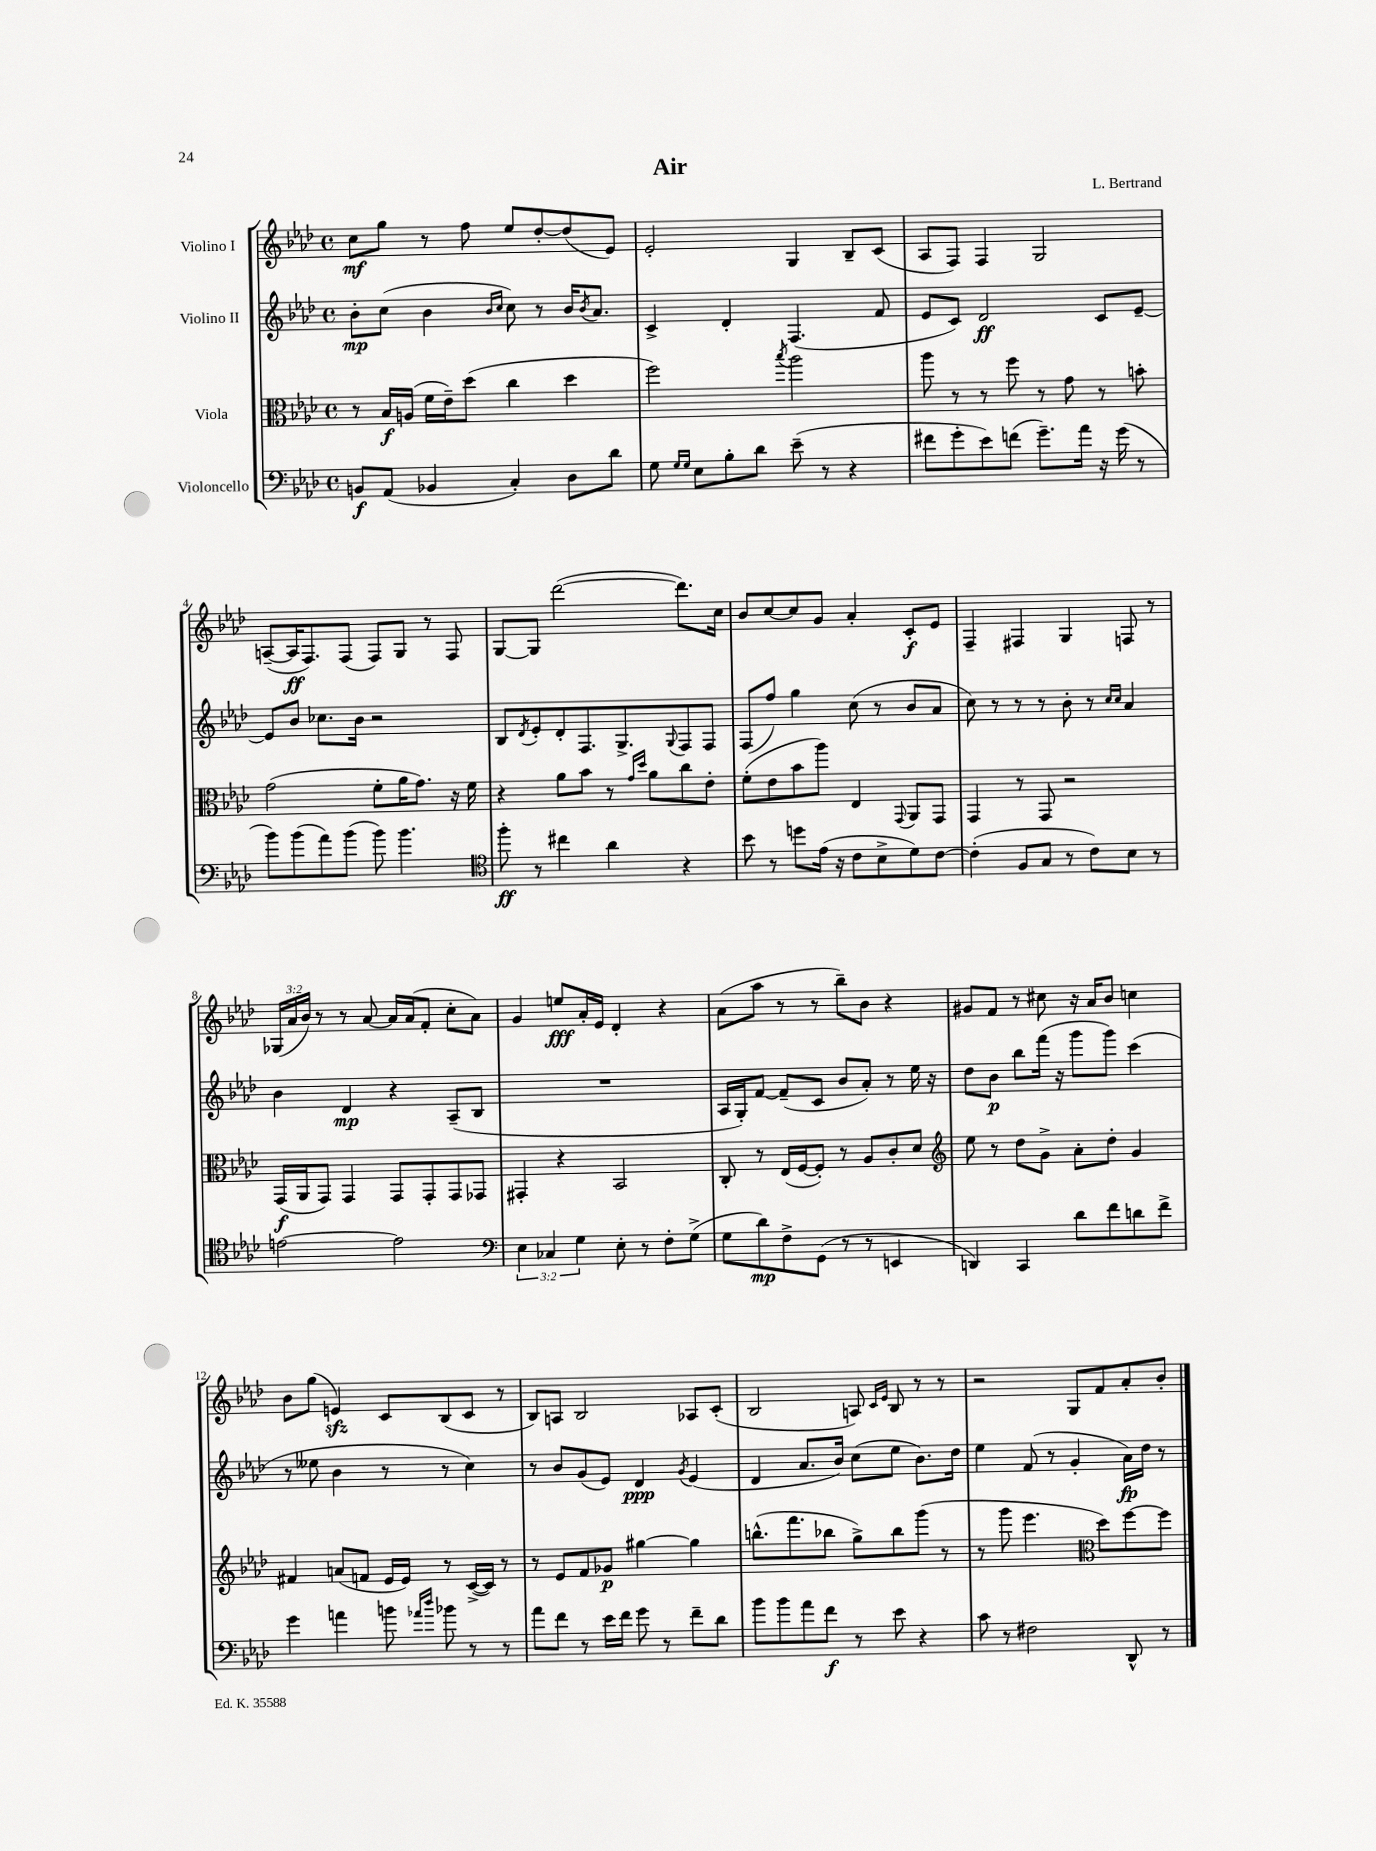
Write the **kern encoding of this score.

**kern	**dynam	**kern	**dynam	**kern	**dynam	**kern	**dynam
*part4	*part4	*part3	*part3	*part2	*part2	*part1	*part1
*staff4	*staff4	*staff3	*staff3	*staff2	*staff2	*staff1	*staff1
*I"Violoncello	*	*I"Viola	*	*I"Violino II	*	*I"Violino I	*
*clefF4	*	*clefC3	*	*clefG2	*	*clefG2	*
*k[b-e-a-d-]	*	*k[b-e-a-d-]	*	*k[b-e-a-d-]	*	*k[b-e-a-d-]	*
*M4/4	*	*M4/4	*	*M4/4	*	*M4/4	*
*met(c)	*	*met(c)	*	*met(c)	*	*met(c)	*
=1	=1	=1	=1	=1	=1	=1	=1
8BBn/L	f	8r	.	8b-'\L	mp	8cc\L	mf
(8AA-/J	.	16B-/LL	f	(8cc\J	.	8gg\J	.
.	.	(16An/JJ	.	.	.	.	.
4BB-X/	.	16f\LL	.	4b-\	.	8r	.
.	.	16e-~\J)	.	.	.	.	.
.	.	(8dd-\J	.	.	.	8ff\	.
.	.	.	.	16qqb-/LL	.	.	.
.	.	.	.	16qqcc/JJ	.	.	.
4C'/)	.	4cc\	.	8cc\)	.	8ee-/L	.
.	.	.	.	8r	.	[8dd-'/	.
8D-\L	.	4dd-\	.	16b-/KL	.	(8dd-/]	.
.	.	.	.	8qb-/	.	.	.
.	.	.	.	8.a-/J	.	.	.
8d-\J	.	.	.	.	.	8e-/J)	.
=2	=2	=2	=2	=2	=2	=2	=2
8G\	.	2ff\)	.	4c^/	.	2e-'/	.
16qqG/LL	.	.	.	.	.	.	.
16qqG/JJ	.	.	.	.	.	.	.
8E-\L	.	.	.	.	.	.	.
8B-'\	.	.	.	4d-'/	.	.	.
8d-\J	.	.	.	.	.	.	.
.	.	8qbb-/	.	.	.	.	.
(8e-~\	.	2aa-\	.	(4.F/	.	4G/	.
8r	.	.	.	.	.	.	.
4r	.	.	.	.	.	8B-~/L	.
.	.	.	.	8f/	.	(8c/J	.
=3	=3	=3	=3	=3	=3	=3	=3
8f#X\L	.	8aa-\	.	8e-/L	.	8A-/L	.
8g'\	.	8r	.	8c/J)	.	8F/J)	.
8e-\)	.	8r	.	2d-/	ff	4F/	.
(8fn\J	.	8ff\	.	.	.	.	.
8.g~\L)	.	8r	.	.	.	2G/	.
.	.	8g\	.	.	.	.	.
16a-\Jk	.	.	.	.	.	.	.
16r	.	8r	.	8c/L	.	.	.
(16g\	.	.	.	.	.	.	.
8r	.	8bn'\	.	[8e-~/J	.	.	.
!!LO:LB:g=z
=4	=4	=4	=4	=4	=4	=4	=4
8b-\L)	.	(2g\	.	8e-/L]	.	([8An~/L	.
(8b-\	.	.	.	8b-/J	.	16A/K]	ff
.	.	.	.	.	.	8.F/)	.
8a-\)	.	.	.	8.cc-X\L	.	.	.
(8b-\J	.	.	.	.	.	(8F/J	.
.	.	.	.	16b-\Jk	.	.	.
8b-\)	.	8f'\L	.	2r	.	8F/L)	.
4.b-\	.	16a-\K	.	.	.	8G/J	.
.	.	8.g\J)	.	.	.	.	.
.	.	.	.	.	.	8r	.
.	.	16r	.	.	.	8F/	.
.	.	16f\	.	.	.	.	.
=5	=5	=5	=5	=5	=5	=5	=5
*clefC4	*	*	*	*	*	*	*
8ff'\	ff	4r	.	8B-/L	.	[8G/L	.
.	.	.	.	8qd-/	.	.	.
8r	.	.	.	8e-'/	.	8G/J]	.
4cc#X\	.	8a-\L	.	8d-'/	.	([2ddd-\	.
.	.	8b-\J	.	8.F/	.	.	.
4a-\	.	8r	.	.	.	.	.
.	.	.	.	8.G^/	.	.	.
.	.	16qqg/LL	.	.	.	.	.
.	.	16qqdd-/JJ	.	.	.	.	.
.	.	8a-\L	.	.	.	.	.
.	.	.	.	8qqG/	.	.	.
4r	.	8cc\	.	8F/	.	8.ddd-\L])	.
.	.	8e-'\J	.	8F/J	.	.	.
.	.	.	.	.	.	16cc\Jk	.
=6	=6	=6	=6	=6	=6	=6	=6
8b-\	.	(8f'\L	.	(8F/L	.	8b-/L	.
8r	.	8e-\	.	8ff/J)	.	[8cc/	.
8ddn\L	.	8b-\	.	4gg\	.	8cc/]	.
(16e-\Jk	.	8aa-\J)	.	.	.	8g/J	.
16r	.	.	.	.	.	.	.
8c\L	.	4E-/	.	(8cc\	.	4a-'/	.
8B-^\	.	.	.	8r	.	.	.
.	.	8qqGG/	.	.	.	.	.
8d-\)	.	8AA-/L	.	8b-/L	.	8c'/L	f
[8c\J	.	8GG/J	.	8a-/J	.	8e-/J	.
=7	=7	=7	=7	=7	=7	=7	=7
(4c'\]	.	4GG/	.	8cc\)	.	4F~/	.
.	.	.	.	8r	.	.	.
8F/L	.	8r	.	8r	.	4F#X/	.
8G/J	.	8GG/	.	8r	.	.	.
8r	.	2r	.	8b-'\	.	4G/	.
8c\L)	.	.	.	8r	.	.	.
.	.	.	.	16qqcc/LL	.	.	.
.	.	.	.	16qqcc/JJ	.	.	.
8B-\J	.	.	.	4a-/	.	8Fn/	.
8r	.	.	.	.	.	8r	.
!!LO:LB:g=z
=8	=8	=8	=8	=8	=8	=8	=8
[2en\	.	(16GG/LL	f	4b-\	.	(24G-X/LL	.
.	.	.	.	.	.	24a-/	.
.	.	16AA-/J	.	.	.	.	.
.	.	.	.	.	.	24b-/JJ)	.
.	.	8GG/J)	.	.	.	8r	.
.	.	4GG/	.	4d-/	mp	8r	.
.	.	.	.	.	.	[8a-/	.
2e\]	.	8GG/L	.	4r	.	16a-/LL]	.
.	.	.	.	.	.	(16a-/J	.
.	.	8GG'/	.	.	.	8f'/J	.
.	.	8GG/	.	(8A-~/L	.	8cc'\L	.
.	.	8GG-X/J	.	8B-/J	.	8a-\J)	.
=9	=9	=9	=9	=9	=9	=9	=9
*clefF4	*	*	*	*	*	*	*
6E-\	.	4GG#X'/	.	1r	.	4g/	.
6C-X/	.	.	.	.	.	.	.
.	.	4r	.	.	.	8een/L	fff
6G\	.	.	.	.	.	.	.
.	.	.	.	.	.	16a-'/L	.
.	.	.	.	.	.	16e-/JJ	.
8E-'\	.	2BB-/	.	.	.	4d-'/	.
8r	.	.	.	.	.	.	.
8F'\L	.	.	.	.	.	4r	.
(8G^\J	.	.	.	.	.	.	.
=10	=10	=10	=10	=10	=10	=10	=10
8G\L	.	8C'/	.	16A-/LL	.	(8a-\L	.
.	.	.	.	16G'/J)	.	.	.
8d-\)	mp	8r	.	[8f/J	.	8aa-\J	.
8F^\	.	(16E-/LL	.	(8f~/L]	.	8r	.
.	.	[16F/J	.	.	.	.	.
(8GG\J	.	8F'/J])	.	8c/J	.	8r	.
8r	.	8r	.	8b-/L	.	8bb-~\L)	.
8r	.	8A-/L	.	8a-'/J)	.	8b-\J	.
4EEn/	.	8c'/	.	8r	.	4r	.
.	.	8d-/J	.	16ee-\	.	.	.
.	.	.	.	16r	.	.	.
=11	=11	=11	=11	=11	=11	=11	=11
*	*	*clefG2	*	*	*	*	*
4DDn/)	.	8ee-\	.	8dd-\L	.	8g#X/L	.
.	.	8r	.	8b-\J	p	8f/J	.
4CC/	.	8dd-\L	.	8bb-\L	.	8r	.
.	.	8g^\J	.	(16fff\Jk	.	8cc#X\	.
.	.	.	.	16r	.	.	.
8d-\L	.	8a-'\L	.	8ggg\L	.	16r	.
.	.	.	.	.	.	16a-/KL	.
8f\	.	8dd-'\J	.	8ggg\J)	.	8b-/J	.
8dn\	.	4g/	.	(4ccc\	.	4ccn\	.
8f^\J	.	.	.	.	.	.	.
!!LO:LB:g=z
=12	=12	=12	=12	=12	=12	=12	=12
4g\	.	4f#X/	.	8r	.	8b-\L	.
.	.	.	.	8ee--X\	.	(8gg\J	.
4an\	.	(8an/L	.	4b-\	.	4enzz/)	.
.	.	8fn/J	.	.	.	.	.
8bn\	.	16e-/LL	.	8r	.	8c/L	.
.	.	16e-/JJ)	.	.	.	.	.
16qqa-X/LL	.	.	.	.	.	.	.
16qqdd-/JJ	.	.	.	.	.	.	.
8b-X\	.	8r	.	8r	.	(8B-/	.
8r	.	([16c^/LL	.	4cc\)	.	8c/J	.
.	.	16c/JJ])	.	.	.	.	.
8r	.	8r	.	.	.	8r	.
=13	=13	=13	=13	=13	=13	=13	=13
8a-\L	.	8r	.	8r	.	8B-/L)	.
8f\J	.	8e-/L	.	8b-/L	.	8An/J	.
8r	.	8f/	.	(8g/	.	2B-/	.
16e-\LL	.	8g-X/J	p	8e-/J)	.	.	.
16f\JJ	.	.	.	.	.	.	.
8g\	.	[4gg#X\	.	4d-/	ppp	.	.
8r	.	.	.	.	.	.	.
.	.	.	.	8qg/	.	.	.
8f~\L	.	4gg#\]	.	(4e-/	.	8A-X/L	.
8d-\J	.	.	.	.	.	(8c'/J	.
=14	=14	=14	=14	=14	=14	=14	=14
8b-\L	.	(8.bbn^^\L	.	4d-/	.	2B-/	.
8b-\	.	.	.	.	.	.	.
.	.	8.fff\	.	.	.	.	.
8a-\	.	.	.	8.a-/L	.	.	.
8f\J	f	8bb-X\J	.	.	.	.	.
.	.	.	.	16b-/Jk)	.	.	.
8r	.	8gg^\L)	.	(8cc\L	.	8An/)	.
.	.	.	.	.	.	16qqc/LL	.
.	.	.	.	.	.	16qqe-/JJ	.
8e-\	.	8bb-\	.	8ee-\J	.	8B-/	.
4r	.	(8ggg\J	.	8.b-\L)	.	8r	.
.	.	8r	.	.	.	8r	.
.	.	.	.	16dd-\Jk	.	.	.
=15	=15	=15	=15	=15	=15	=15	=15
8c\	.	8r	.	4ee-\	.	2r	.
8r	.	8ggg\	.	.	.	.	.
2F#X\	.	4.eee-\	.	(8f/	.	.	.
.	.	.	.	8r	.	.	.
.	.	.	.	4g'/	.	8G/L	.
*	*	*clefC3	*	*	*	*	*
.	.	8dd-\L)	.	.	.	8f/	.
8DD-^^/	.	[8ff\	.	16a-\LL)	fp	8a-'/	.
.	.	.	.	16dd-\JJ	.	.	.
8r	.	8ff\J]	.	8r	.	8b-'/J	.
==	==	==	==	==	==	==	==
*-	*-	*-	*-	*-	*-	*-	*-
